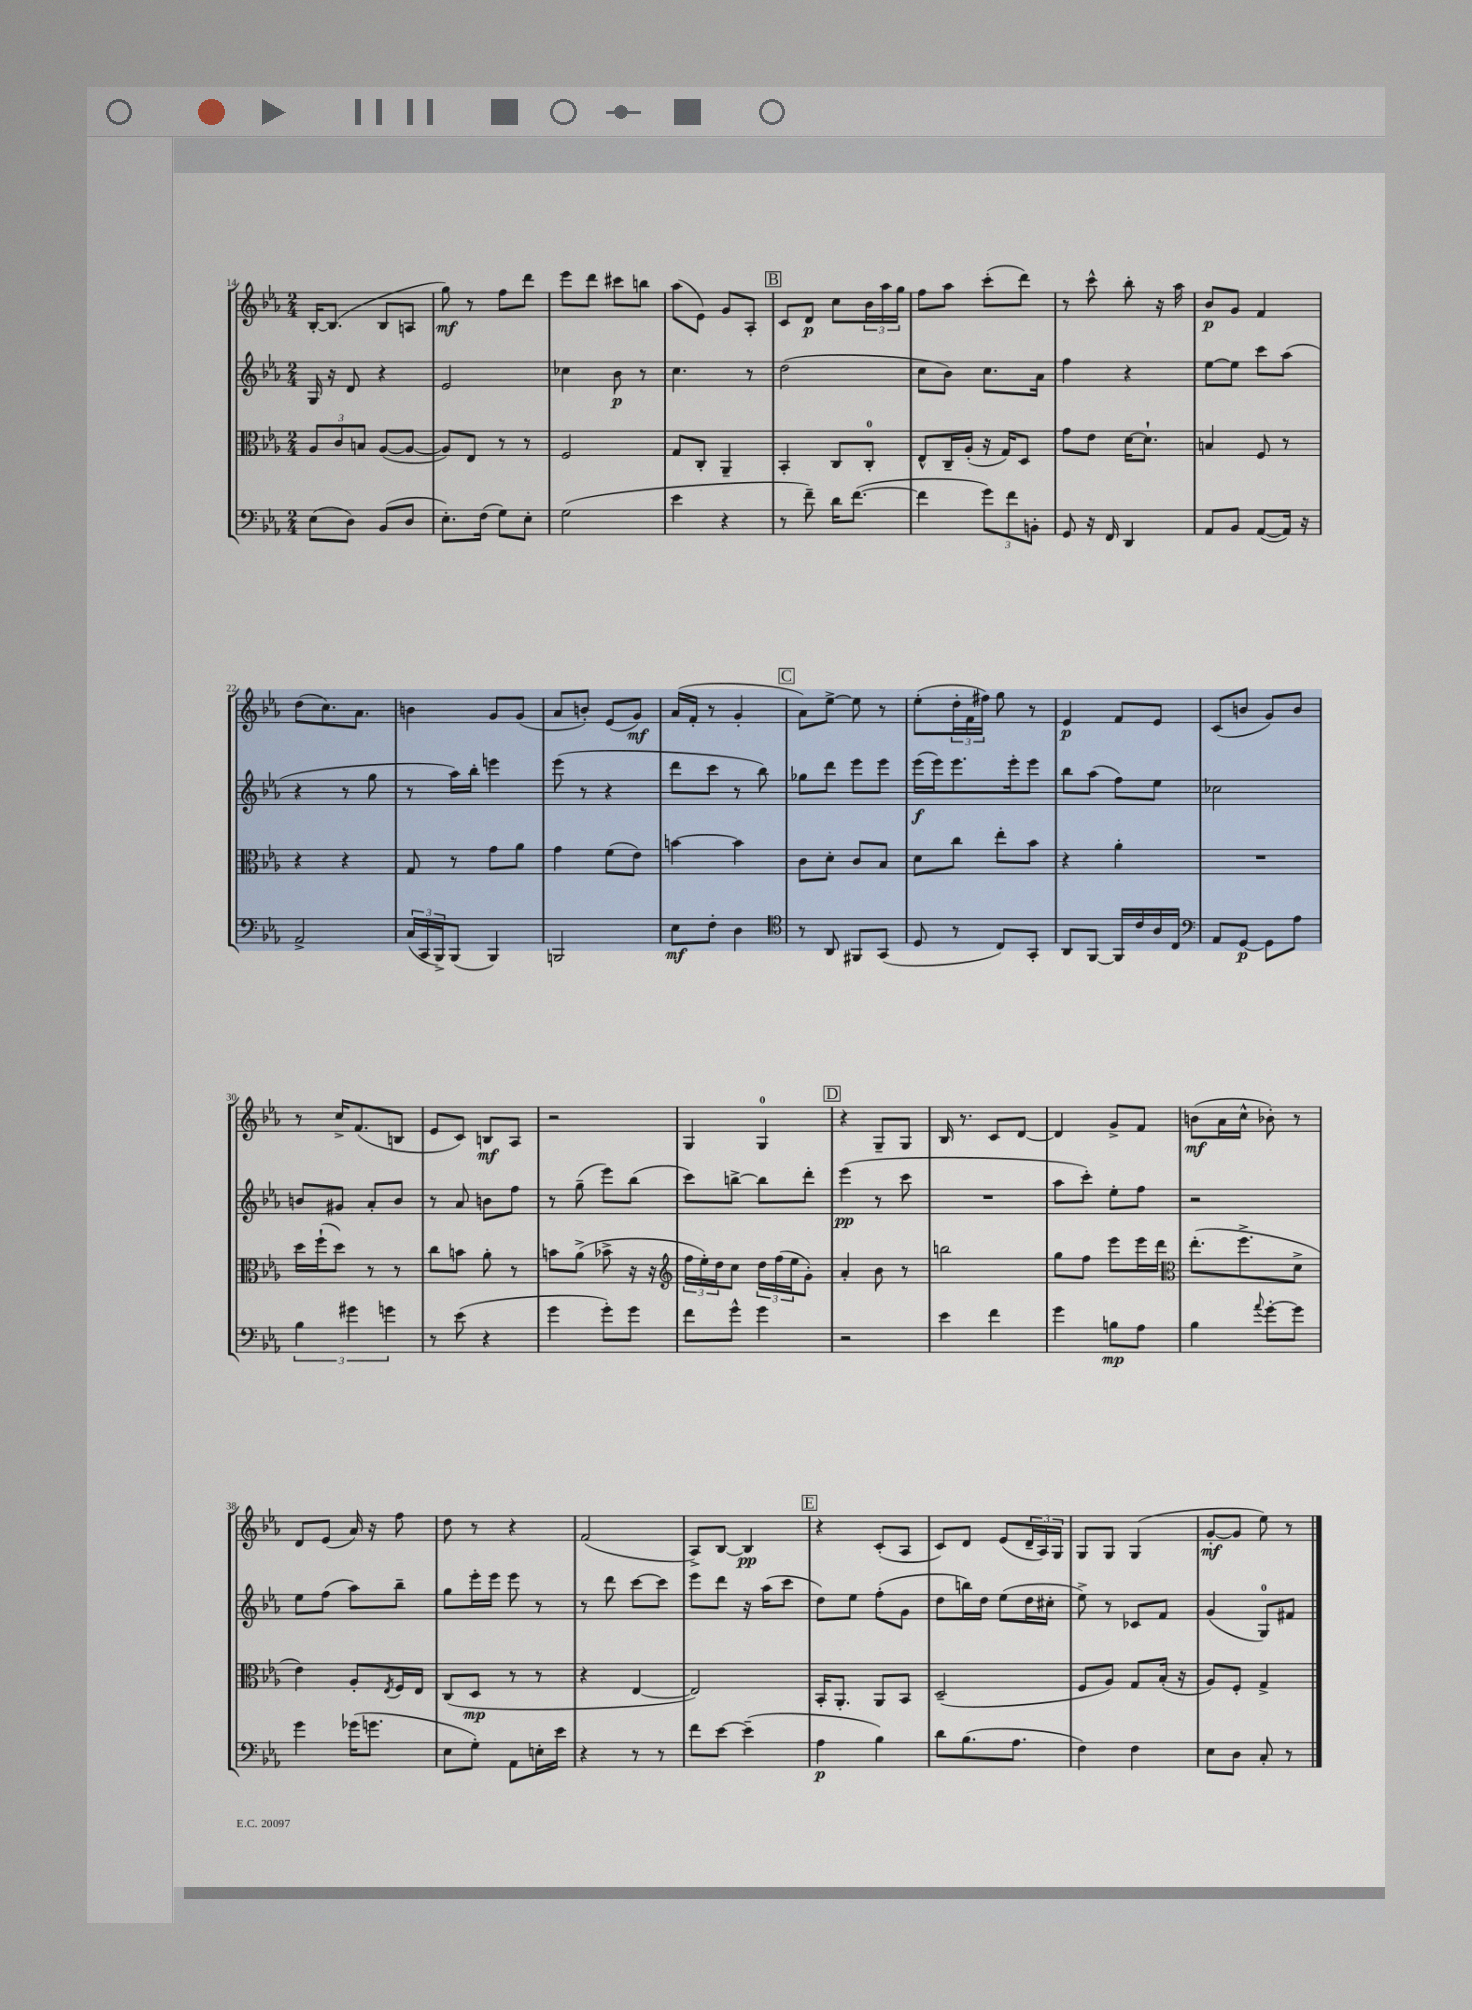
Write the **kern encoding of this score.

**kern	**kern	**kern	**kern
*staff4	*staff3	*staff2	*staff1
*clefF4	*clefC3	*clefG2	*clefG2
*k[b-e-a-]	*k[b-e-a-]	*k[b-e-a-]	*k[b-e-a-]
*M2/4	*M2/4	*M2/4	*M2/4
(8E-	12A-	16G	[16B-'
.	.	16r	(8.B-]
.	12c	.	.
8D)	.	8d	.
.	12B	.	.
(8BB-	([8A-	4r	8B-
8D	8A-_	.	8A
=	=	=	=
8.E-')	8A-])	2e-	8gg)
.	8E-	.	8r
(16F	.	.	.
8G)	8r	.	8ff
8E-'	8r	.	8ddd
=	=	=	=
(2G	2F	4cc-	8eee-
.	.	.	8ddd
.	.	8b-	8ccc#
.	.	8r	8bb
=	=	=	=
4e-	8G	4.cc	(8aa-
.	8C'	.	8e-)
4r	4AA-~	.	8g
.	.	8r	8A-'
=	=	=	=
8r	4BB-'	(2dd	8c
8f~)	.	.	8d
16d	8C	.	8cc
([8.f	.	.	.
.	8C'	.	24b-
.	.	.	24aa-
.	.	.	24gg
=	=	=	=
4f]	8E-^^	8cc	8ff
.	16C~	8b-)	8aa-
.	(16A-'	.	.
12g)	16r	8.cc	(8ccc'
.	16G)	.	.
12f	.	.	.
.	8D	.	8ddd)
12BB'	.	.	.
.	.	16a-	.
=	=	=	=
8GG	8g	4ff	8r
16r	8e-	.	8ccc^^
16FF	.	.	.
4DD	[16d	4r	8bb-'
.	8.d`]	.	.
.	.	.	16r
.	.	.	16aa-
=	=	=	=
8AA-	4B	[8ee-	8b-
8BB-	.	8ee-]	8g
([8AA-	8F	8ccc	4f
16AA-])	8r	(8aa-	.
16r	.	.	.
=	=	=	=
2AA-^	4r	4r	(8dd
.	.	.	8.cc)
.	4r	8r	.
.	.	.	8.a-
.	.	8gg	.
=	=	=	=
(24C	8G	8r	4b
24CC	.	.	.
24BBB-^)	.	.	.
(8BBB-	8r	16aa-)	.
.	.	16bb-'	.
4BBB-)	8g	4eee	8g
.	8a-	.	(8g
=	=	=	=
2BBB	4g	(8eee-	8a-
.	.	8r	8b')
.	(8f	4r	(8e-
.	8e-)	.	8g)
=	=	=	=
8E-	[4b	8ddd	(16a-
.	.	.	16f'
8F'	.	8ccc	8r
4D	4b]	8r	4g'
.	.	8bb-)	.
=	=	=	=
*clefC4	*	*	*
8r	8c	8gg-	8a-)
8AA-	8d'	8ddd	[8ee-^
8FF#	8c	8eee-	8ee-]
(8GG	8B-	8eee-	8r
=	=	=	=
8D	8d	(16eee-	(8ee-'
.	.	16eee-)	.
8r	8cc	8.eee-	24dd'
.	.	.	24f
.	.	.	24ff#)
8C)	8ee-'	.	8gg
.	.	16eee-'	.
8GG'	8b-	8eee-	8r
=	=	=	=
8AA-	4r	8bb-	4e-
[8FF	.	(8aa-	.
16FF]	4a-'	8ff)	8f
16c	.	.	.
16A-	.	8ee-	8e-
16C	.	.	.
=	=	=	=
*clefF4	*	*	*
8AA-	2r	2cc-	(8c
[8GG	.	.	8b
8GG]	.	.	8g)
8A-	.	.	8b
=	=	=	=
6B-	16dd	8b	8r
.	(16ff`	.	.
.	8dd)	8g#	16cc^
6g#	.	.	.
.	.	.	(8.f
.	8r	8a-'	.
6g	.	.	.
.	8r	8b	8B
=	=	=	=
8r	8cc	8r	8e-
(8e-	8b	8a-	8c)
4r	8a-'	8b	8B
.	8r	8ff	8A-
=	=	=	=
4g	8b	8r	2r
.	(8a-^	(8gg~	.
8g')	8b-^	8eee-)	.
8g	16r	(8bb-	.
.	16r	.	.
=	=	=	=
*	*clefG2	*	*
8f	24ff	8ccc)	4G
.	24ee-')	.	.
.	24dd	.	.
8g^^	8cc	[8bb^	.
4g	24dd	8bb]	4G
.	(24ff	.	.
.	24ee-	.	.
.	8g')	8ddd'	.
=	=	=	=
2r	4a-'	(4eee-	4r
.	8b-	8r	8G~
.	8r	8ccc	8G
=	=	=	=
4e-	2bb	2r	16B-
.	.	.	8.r
4f	.	.	8c
.	.	.	[8d
=	=	=	=
4g	8gg	8aa-	4d]
.	8ff	8ccc')	.
8B	8eee-	8ee-'	8g^
8A-	16eee-	8ff	8f
.	16ddd	.	.
=	=	=	=
*	*clefC3	*	*
4B-	(8.ee-'	2r	(8b
.	.	.	16a-
.	8.ff^	.	16cc^^
8qqa-	.	.	.
[8g'	.	.	8b-')
8g]	8d^	.	8r
=	=	=	=
4g	4e-)	8ee-	8d
.	.	(8ff	(8e-
(16g-	8A-'	8aa-)	16a-)
8.g	.	.	16r
.	8qE-	.	.
.	16F	8bb-~	8ff
.	16E-	.	.
=	=	=	=
8E-	(8C	8gg	8dd
8G')	8D	16eee-'	8r
.	.	16eee-	.
8AA-	8r	8eee-	4r
16E'	8r	8r	.
16e-	.	.	.
=	=	=	=
4r	4r	8r	(2f
.	.	8ddd	.
8r	[4E-	[8ccc	.
8r	.	8ccc]	.
=	=	=	=
8f	2E-])	8eee-	8A-^)
[8e-	.	8ddd	[8B-
(4e-~]	.	16r	4B-]
.	.	(16aa-	.
.	.	8ccc	.
=	=	=	=
4A-	16BB-'	8dd)	4r
.	8.AA-'	.	.
.	.	8ee-	.
4B-)	8AA-	(8ff'	(8c'
.	8BB-	8g	8A-
=	=	=	=
8d	(2D~	8dd	8c)
(8.B-	.	16bb)	8d
.	.	16dd	.
.	.	(8ee-	(8e-
8.A-	.	.	.
.	.	16dd	24d~
.	.	.	24A-)
.	.	16cc#'	.
.	.	.	24G
=	=	=	=
4F)	8F	8ee-^)	8G
.	8A-)	8r	8G
4F	8G	8c-	(4G
.	(16B-'	8f	.
.	16r	.	.
=	=	=	=
8E-	8A-)	(4g	[8g'
8D	8F'	.	8g]
8C'	4G^	8G)	8ee-)
8r	.	8f#	8r
==	==	==	==
*-	*-	*-	*-
